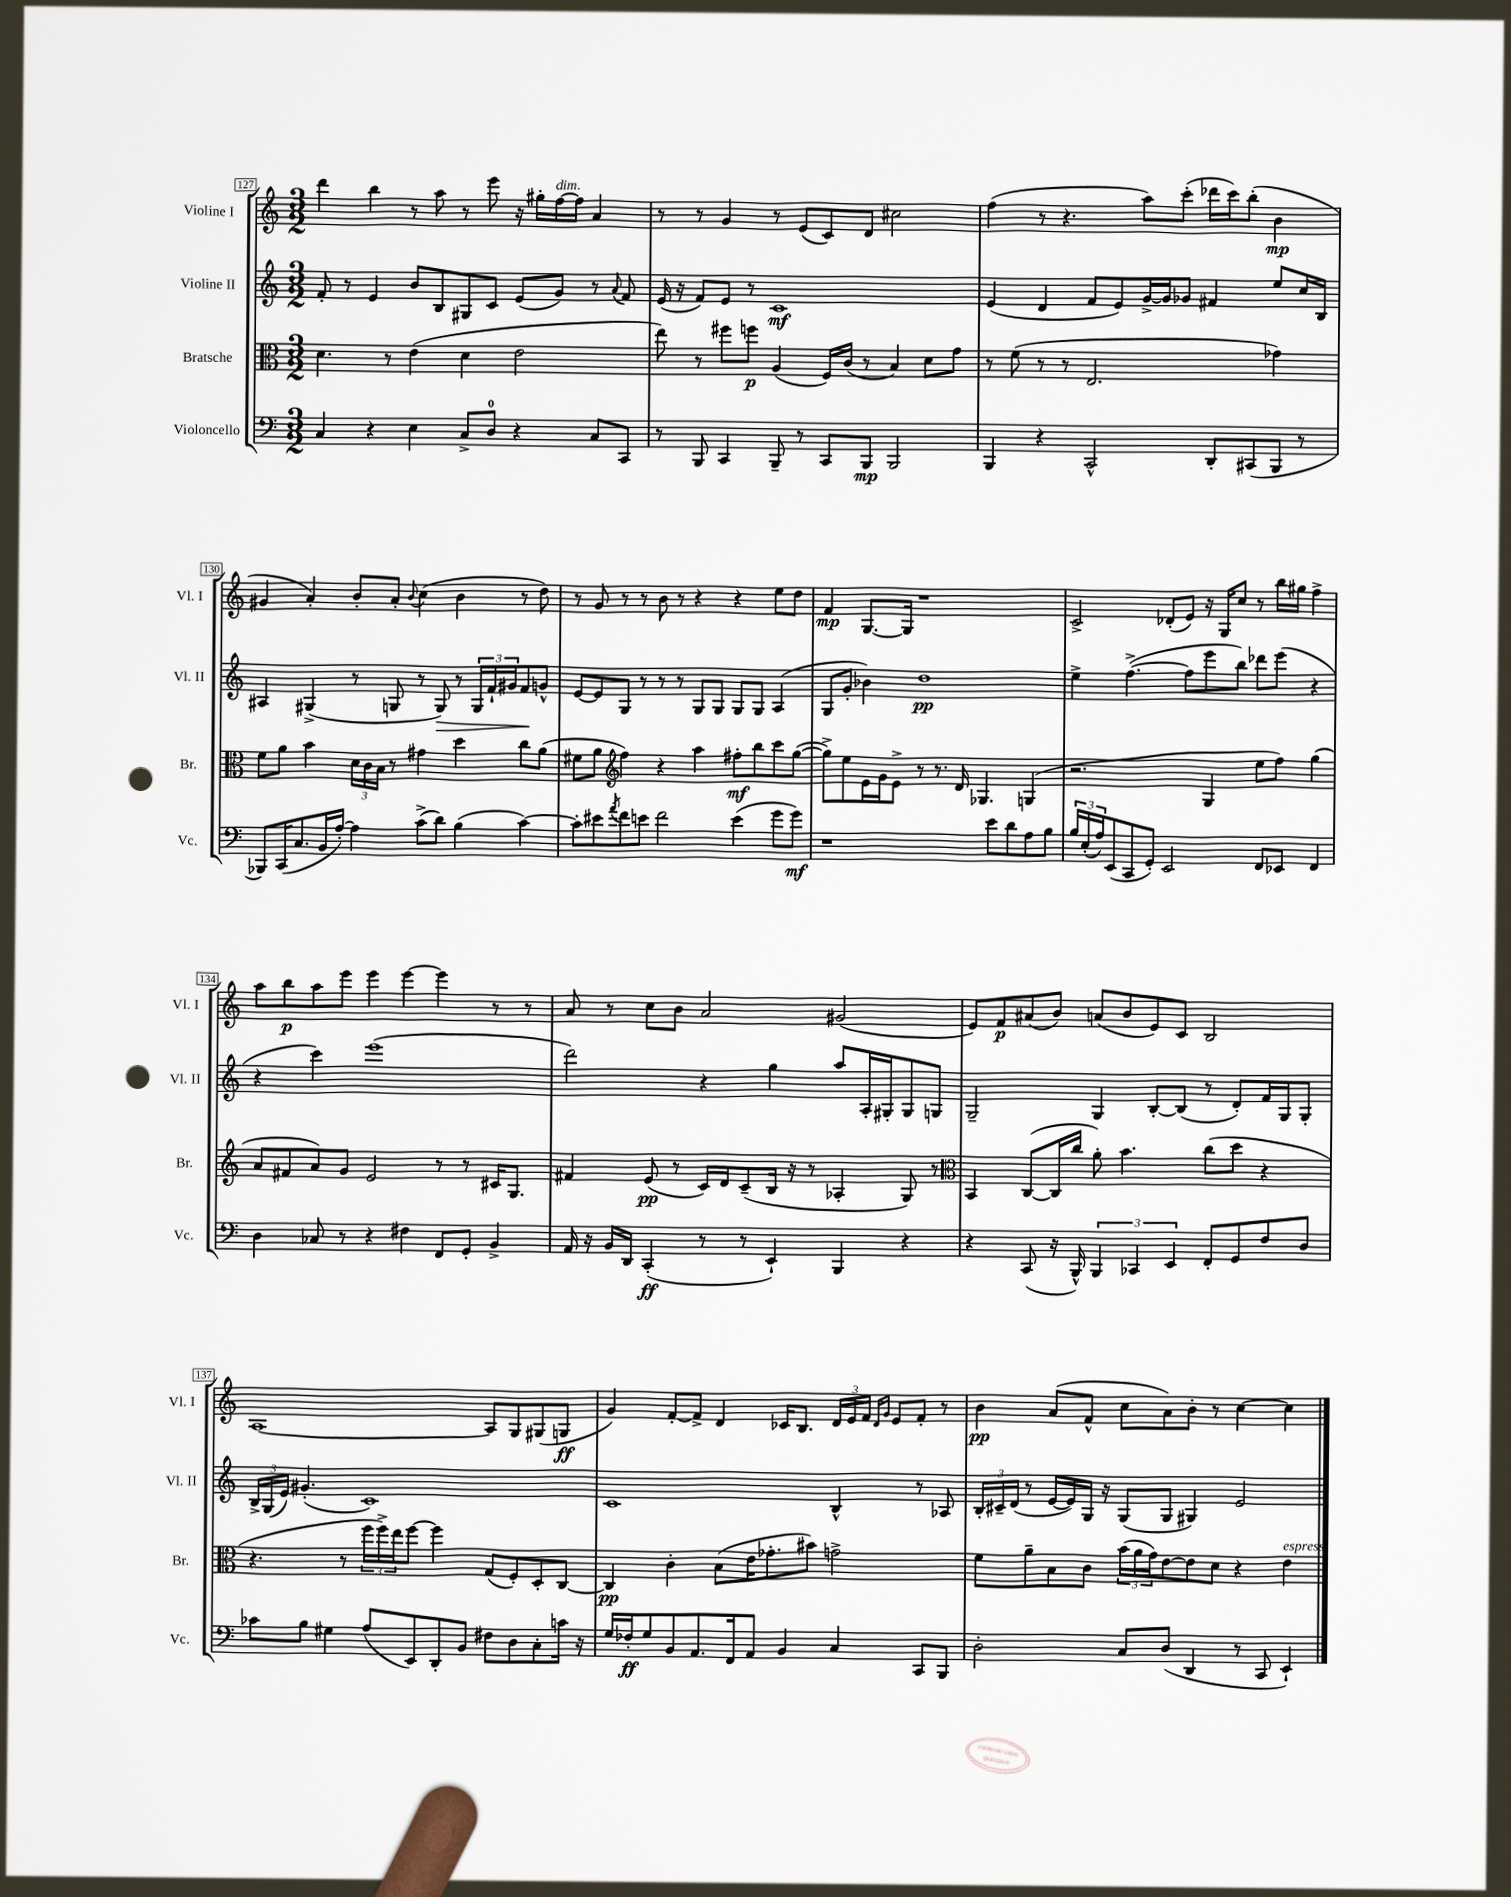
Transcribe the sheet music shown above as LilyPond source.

<<
\new StaffGroup <<
\new Staff = "s0" \with { instrumentName = "Violine I" shortInstrumentName = "Vl. I" } {
    \clef treble \key c \major \numericTimeSignature \time 3/2
    d'''4 b''4 r8 a''8 r8 e'''8 r16 gis''16-. f''16~^\markup { \italic "dim." } f''16 a'4 |
    r8 r8 g'4 r8 e'8( c'8) d'8 cis''2 |
    f''4( r8 r4. a''8) c'''8-.( des'''16 c'''16) b''8-.( b'4\mp |
    gis'4 a'4-.) b'8-. a'8-. \appoggiatura { b'8 } c''4( b'4 r8 d''8) |
    r8 g'8 r8 r8 b'8 r8 r4 r4 e''8 d''8 |
    f'4\mp g8.~ g16 r1 |
    c'2-> des'8-.( e'8) r16 g16 c''8 r8 b''16 gis''16 f''4-> |
    a''8 b''8\p a''8 e'''8 e'''4 e'''4~ e'''4 r8 r8 |
    a'8 r8 c''8 b'8 a'2 gis'2( |
    e'8) f'8\p ais'8( b'8) a'8( b'8 e'8) c'8 b2 |
    a1~ a8 g8 gis8( g8\ff |
    g'4) f'8~-. f'8-> d'4 ces'16 b8. \tuplet 3/2 { d'16 e'16 f'16 } \grace { d'16 g'16 } e'8 f'8-. r8 |
    b'4\pp a'8( f'8-^ c''8 a'8) b'8-. r8 c''4~ c''4 \bar "|." |
}
\new Staff = "s1" \with { instrumentName = "Violine II" shortInstrumentName = "Vl. II" } {
    \clef treble \key c \major \numericTimeSignature \time 3/2
    f'8-. r8 e'4 b'8 b8 gis8 c'8 e'8( g'8) r8 \appoggiatura { a'8 } f'8 |
    e'16( r16 f'8) e'8 r8 c'1\mf |
    e'4( d'4 f'8 e'8) g'16~-> g'16 ges'8 fis'4 e''8 c''16 b16 |
    ais4 gis4->( r8 g8 r8 g8\>) r8 \tuplet 3/2 { g16 f'16-! gis'16 } f'8\! g'8-^ |
    e'8~ e'8 g8 r8 r8 r8 g8 g8 g8 g8 a4( |
    g8 g'8-. bes'4) d''1\pp |
    e''4-> f''4.~->( f''8 e'''8 b''8) des'''8 e'''8( r4 |
    r4 c'''4) e'''1( |
    d'''2) r4 g''4 a''8 a16-. gis16-. gis8 g8 |
    g2-- g4 b8~-. b8( r8 d'8-.) f'16 g16 g8-. |
    \tuplet 3/2 { b16-> g16( e'16) } gis'4.-.( c'1) |
    c'1 b4-^ r8 aes8 |
    \tuplet 3/2 { b16-. cis'16-- d'16( } r8 e'16~ e'16) g16 r16 g8( g8 gis4) e'2 \bar "|." |
}
\new Staff = "s2" \with { instrumentName = "Bratsche" shortInstrumentName = "Br." } {
    \clef alto \key c \major \numericTimeSignature \time 3/2
    d'4. r8 e'4( d'4 e'2 |
    e''8) r8 fis''8 f''8\p a4( f16) c'16( r8 b4) d'8 g'8 |
    r8 f'8( r8 r8 e2. ges'4) |
    f'8 a'8 b'4 \tuplet 3/2 { d'16 c'16 b16 } r8 gis'4 d''4 c''8 a'8( |
    fis'8 a'8 \clef treble f''4) r4 a''4 fis''8-.\mf b''8 c'''8 g''8~( |
    g''8->) e''8 e'16 g'16 e'8-> r8 r8. d'16 ges4. g4( |
    r2. g4 e''8 f''8) g''4( |
    a'8 fis'8 a'8) g'8 e'2 r8 r8 cis'16 g8. |
    fis'4 e'8\pp( r8 c'16) d'16 c'8--( b16 r16 r8 aes4-. g8) r8 |
    \clef alto b,4 c8~( c16 c''16 a'8-.) b'4. c''8( d''8 r4 |
    r4. r8 \tuplet 3/2 { f''16 f''16->) e''16 } f''8~ f''4 g8( f8-.) d8-. c8~ |
    c4\pp c'4-. b8( e'16 ges'8.-. bis'8) g'2-> |
    f'8 a'8-- b8 c'8 \tuplet 3/2 { b'16( a'16 g'16) } e'8~ e'8 d'8 r4 e'4^\markup { \italic "espress." } \bar "|." |
}
\new Staff = "s3" \with { instrumentName = "Violoncello" shortInstrumentName = "Vc." } {
    \clef bass \key c \major \numericTimeSignature \time 3/2
    c4 r4 e4 c8-> d8-0 r4 c8 c,8 |
    r8 b,,8 c,4 b,,8-- r8 c,8 b,,8\mp b,,2 |
    b,,4 r4 c,2-^ d,8-. cis,8( b,,8 r8 |
    bes,,8) c,16( c8. b,16 a16~-.) a4 c'8->( d'8) b4( c'4~) |
    c'8-. eis'8 \acciaccatura { a'8 } f'8 e'8 f'2 e'4( g'8 g'8\mf) |
    r1 e'8 d'8 a8 b8 |
    \tuplet 3/2 { b16 e16-.( a16) } e,8( c,8 g,8-.) e,2 f,8 ees,8 f,4 |
    d4 ces8 r8 r4 fis4 f,8 g,8-. b,4-> |
    a,16 r16 b,16 d,16 c,4-.\ff( r8 r8 e,4-!) b,,4 r4 |
    r4 c,8( r16 b,,16-^) \tuplet 3/2 { b,,4 ces,4 e,4 } f,8-. g,8 f8 d8 |
    ces'8 b8 gis4 a8( e,8) d,8-. b,8 fis8 d8 c8-. c'16 r16 |
    g16 fes16-.\ff g8 b,8 a,8. f,16 a,8 b,4 c4 c,8 b,,8 |
    d2-. c8 d8( d,4 r8 c,8 e,4-!) \bar "|." |
}
>>
>>
\layout { \context { \Score currentBarNumber = #127 \override BarNumber.stencil = #(make-stencil-boxer 0.1 0.3 ly:text-interface::print) } }
